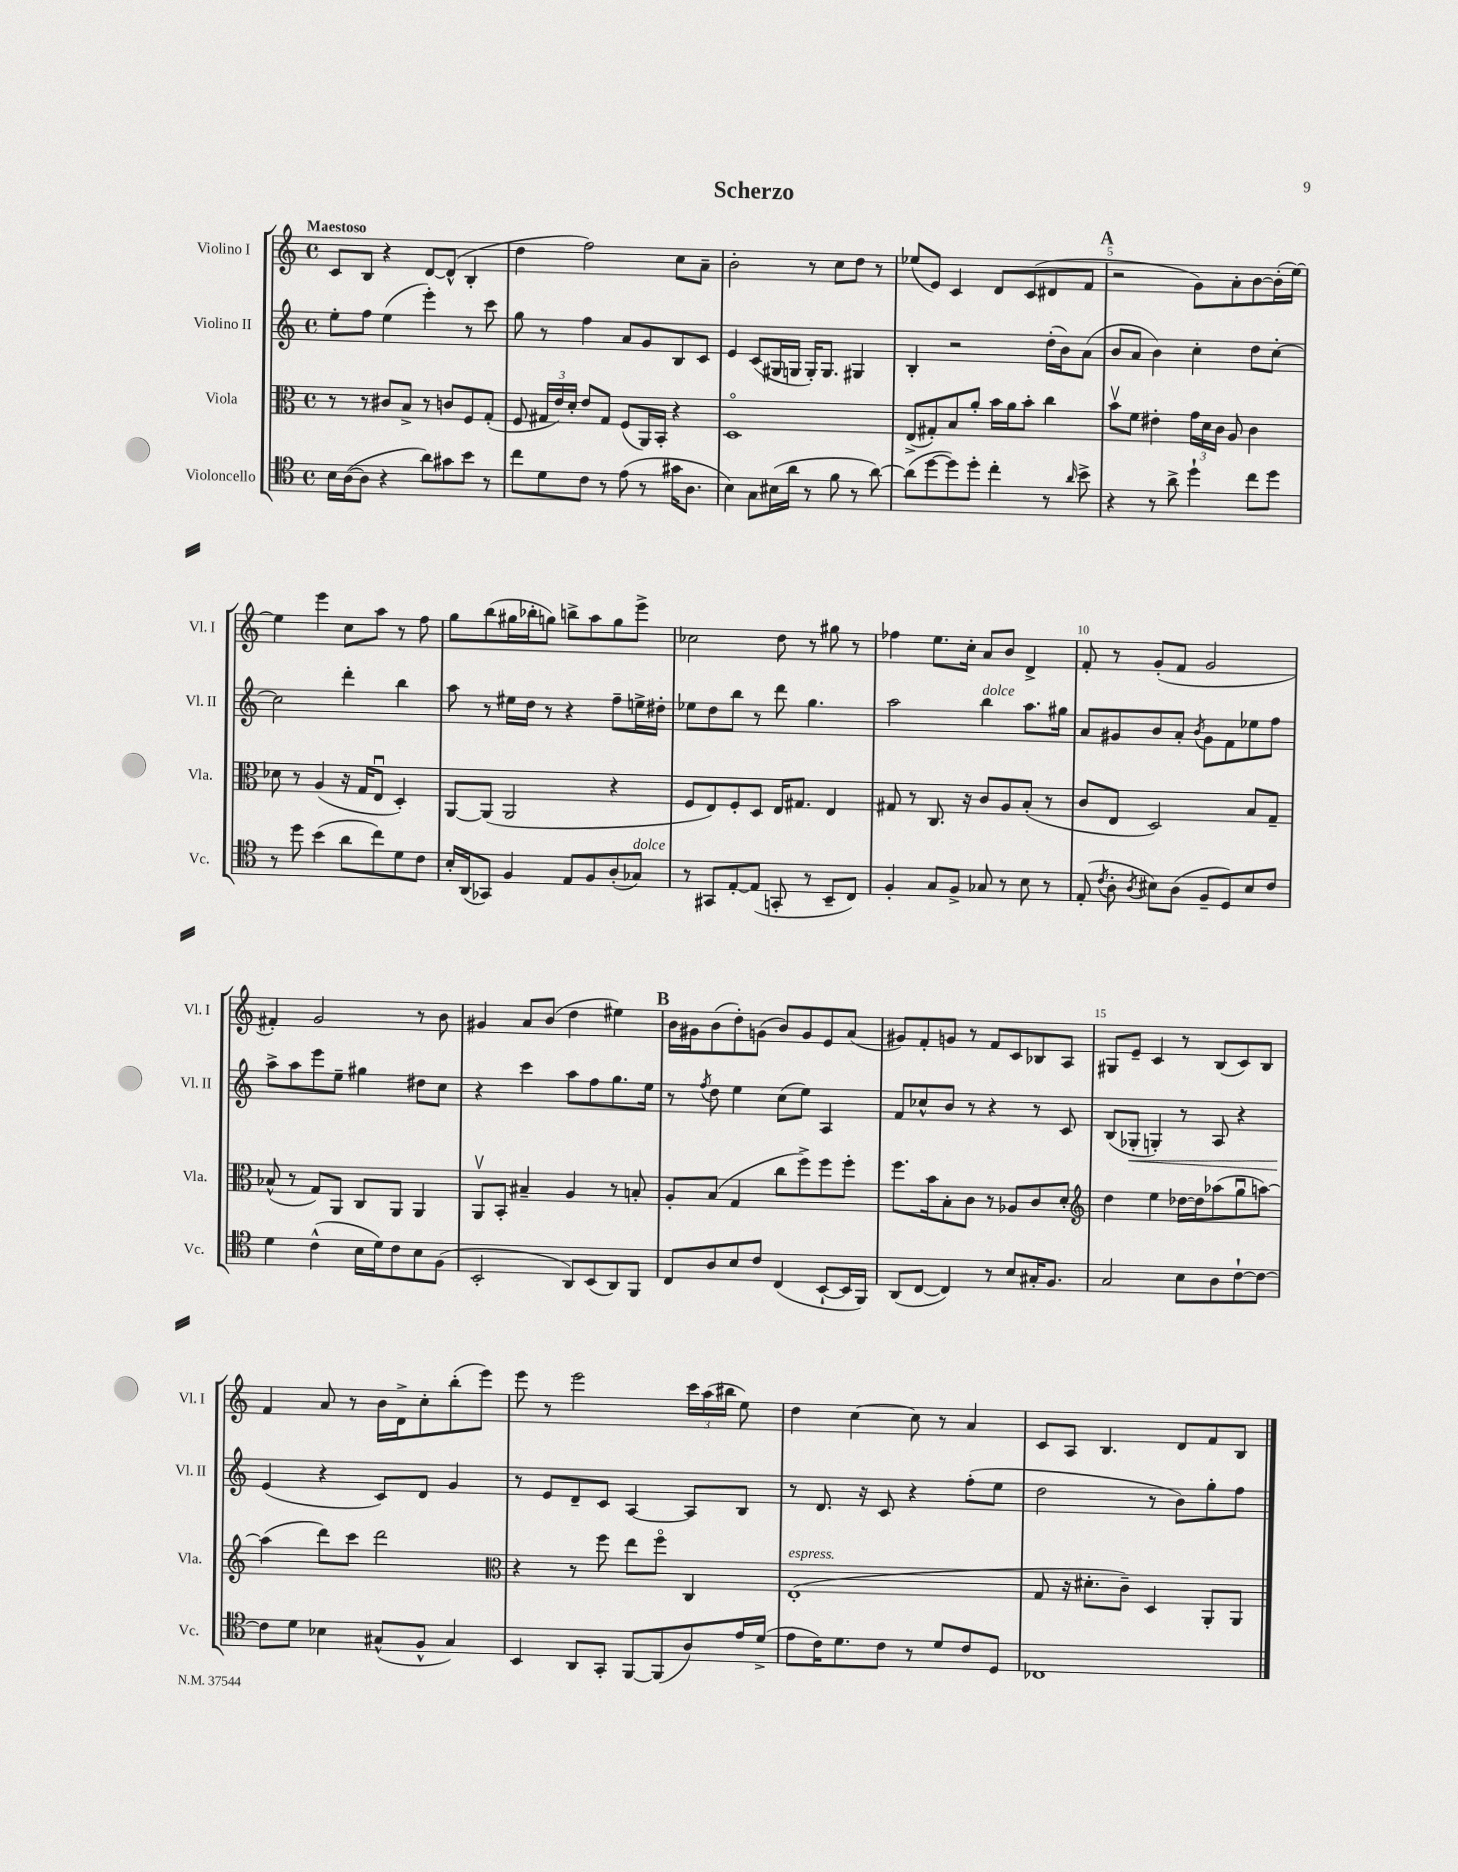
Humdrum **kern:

**kern	**kern	**kern	**dynam	**kern
*part4	*part3	*part2	*part2	*part1
*staff4	*staff3	*staff2	*staff2	*staff1
*I"Violoncello	*I"Viola	*I"Violino II	*	*I"Violino I
*I'Vc.	*I'Vla.	*I'Vl. II	*	*I'Vl. I
*clefC4	*clefC3	*clefG2	*	*clefG2
*k[]	*k[]	*k[]	*	*k[]
*M4/4	*M4/4	*M4/4	*	*M4/4
*met(c)	*met(c)	*met(c)	*	*met(c)
=1	=1	=1	=1	=1
!	!	!	!	!LO:TX:a:B:t=Maestoso
16B\LL	8r	8ee'\L	.	8c/L
([16A\J	.	.	.	.
8A\J]	8r	8ff\J	.	8B/J
4r	8c#X/L	(4ee\	.	4r
.	8B^/J	.	.	.
8a\L)	8r	4eee'\)	.	[8d/L
8g#X\	8cn/L	.	.	(8d^^/J]
8b\J	8F/	8r	.	4B'/
8r	(8G'/J	8ccc\	.	.
=2	=2	=2	=2	=2
8cc\L	8F/	8gg\	.	4dd\
8d\	24G#X/LL	8r	.	.
.	24e/)	.	.	.
.	24d'/JJ	.	.	.
8c\J	8e/L	4ff\	.	2ff\)
8r	8G#/J	.	.	.
(8e\	(8F/L	8a/L	.	.
8r	16AA/L)	8g/	.	.
.	16BB'/JJ	.	.	.
16g#X\KL	4r	8B/	.	8cc\L
8.A\J	.	.	.	.
.	.	8c/J	.	8a~\J
=3	=3	=3	=3	=3
4B\)	1D	4e/	.	2b'\
8G\L	.	(8c/L	.	.
(16B#X\L	.	16G#X/L	.	.
16a\JJ	.	16Gn/JJ	.	.
8r	.	16G'/KL)	.	8r
.	.	8.G/J	.	.
8f\	.	.	.	8cc\L
8r	.	4G#X/	.	8dd\J
[8a\)	.	.	.	8r
=4	=4	=4	=4	=4
(8a\L]	(8E^/L	4B'/	.	(8ee-X/L
[8dd\	8G#X'/)	.	.	8e/J)
8dd\])	8B/	2r	.	4c/
8dd'\J	8a'/J	.	.	.
4cc'\	16b\LL	.	.	8d/L
.	16a\J	.	.	.
.	8b'\J	.	.	(8c/
8r	4cc\	(16dd'\LL	.	8d#X/
.	.	16b\J)	.	.
16qqa/	.	.	.	.
8b^\	.	(8a\J	.	8f/J
!!LO:REH:place=s1:t=A
=5	=5	=5	=5	=5
4r	8bv\L	8b/L	.	2r
.	8f\J	8a/J	.	.
8r	4e#X'\	4b\)	.	.
8a^\	.	.	.	.
4dd`\	24g\LL	4cc'\	.	8g\L)
.	24d\	.	.	.
.	24c\JJ	.	.	.
.	8A/	.	.	8a'\
8cc\L	4c\	8dd\L	.	[8b\
8dd\J	.	[8cc'\J	.	(16b'\L]
.	.	.	.	[16ee\JJ)
!!LO:LB:g=z
=6	=6	=6	=6	=6
8r	8d-X\	2cc\]	.	4ee\]
8dd\	8r	.	.	.
(4b\	(4A/	.	.	4eee\
8a\L	16r	4ddd'\	.	8cc\L
.	16G/KL	.	.	.
8cc\)	8Eu/J	.	.	8aa\J
8d\	4D'/)	4bb\	.	8r
8c\J	.	.	.	8ff\
=7	=7	=7	=7	=7
16B'/LL	[8AA/L	8aa\	.	8gg\L
(16AA/J	.	.	.	.
8GG-X/J)	(8AA/J]	8r	.	(8bb\
4F/	2AA/	16ee#X\LL	.	16gg#X\L
.	.	16dd\JJ	.	16bb-X'\J
.	.	8r	.	8ggn\J)
8E/L	.	4r	.	8bbn^\L
8F/	.	.	.	8aa\
(8A'/	4r	8ff~\L	.	8gg\
!LO:TX:a:i:t=dolce	!	!	!	!
8G-X/J)	.	16een^\L	.	8eee^\J
.	.	16dd#X'\JJ	.	.
=8	=8	=8	=8	=8
8r	8F/L	8ee-X\L	.	2cc-X\
8GG#X/L	8E/)	8dd\	.	.
[8E'/	8F'/	8bb\J	.	.
(8E/J]	8D/J	8r	.	.
8GGn'/	16E/KL	8ddd\	.	8dd\
.	8.G#X/J	.	.	.
8r	.	4.gg\	.	8r
8BB~/L	4E/	.	.	8gg#X\
8C/J)	.	.	.	8r
=9	=9	=9	=9	=9
4F'/	8G#X/	2aa\	.	4ff-X\
.	8r	.	.	.
8G/L	8.C/	.	.	8.ee\L
8F^/J	.	.	.	.
.	16r	.	.	16cc'\Jk
!	!	!LO:TX:a:i:t=dolce	!	!
8G-X/	8c/L	4bb\	.	8a/L
8r	8A/	.	.	8b/J
8B\	(8B'/J	8.aa\L	.	4d^/
8r	8r	.	.	.
.	.	16gg#X\Jk	.	.
=10	=10	=10	=10	=10
(8E'/	8c/L	8a/L	.	8f'/
8qc/	.	.	.	.
8A'\	8E/J	8g#X/	.	8r
8qA/	.	.	.	.
8B#X\L)	2D/)	8b/	.	(8g'/L
(8A\J	.	8a'/J	.	8f/J
.	.	8qb/	.	.
8F~/L	.	8g#\L	.	2g/
8D/)	.	8f\	.	.
8B#/	8B/L	8ee-X\	.	.
8c/J	8G~/J	8ff\J	.	.
!!LO:LB:g=z
=11	=11	=11	=11	=11
4d\	(8B-X^^/	8aa^\L	.	4f#X'/)
.	8r	8aa\	.	.
(4c^^\	8G/L)	8eee\	.	2g/
.	8AA/J	8ee~\J	.	.
16B\LL	8C/L	4gg#X\	.	.
16d\J)	.	.	.	.
8c\	8AA/J	.	.	.
8B\	4AA/	8dd#X\L	.	8r
(8F\J	.	8cc\J	.	8b\
=12	=12	=12	=12	=12
2BB'/	8AAv/L	4r	.	4g#X/
.	8BB'/J	.	.	.
.	4B#X~/	4ccc\	.	8a/L
.	.	.	.	(8b/J
8AA/L)	4A/	8aa\L	.	4dd\
(8BB/	.	8ff\	.	.
8AA/)	8r	8.gg\	.	4ee#X\)
8FF/J	8Bn'/	.	.	.
.	.	16ee\Jk	.	.
!!LO:REH:place=s1:t=B
=13	=13	=13	=13	=13
8C/L	8A'/L	8r	.	16b\LL
.	.	.	.	16g#X\J
.	.	8qff/	.	.
8A/	(8B/J	8dd\	.	(8b\
8B/	4G/	4ee\	.	8dd'\)
8c/J	.	.	.	(8gn\J
(4C/	8cc\L	(8cc\L	.	8b/L)
.	8ff^\)	8ee\J)	.	8g/
[8BB`/L	8ff\	4A/	.	8e/
16BB/L]	8ff'\J	.	.	(8a/J
16FF/JJ)	.	.	.	.
=14	=14	=14	=14	=14
(8AA/L	8.ff\L	8f/L	.	8g#X/L)
[8C/J	.	8cc-X^^/	.	8f'/
.	16b\k	.	.	.
4C/])	8B'\	8b/J	.	8gn/J
.	8c\J	8r	.	8r
8r	8r	4r	.	8f/L
8B/L	8A-X/L	.	.	8c/
16G#X'/K	8c/	8r	.	8B-X/
8.F/J	.	.	.	.
.	8d'/J	8c/	.	8A/J
=15	=15	=15	=15	=15
*	*clefG2	*	*	*
2G/	4dd\	(8B/L	.	8G#X/L
!	!	!	!LO:HP:b	!
.	.	8G-X'/J	<	8e~/J
.	4ee\	4Gn'/)	.	4c/
8B\L	[16dd-X\LL	8r	.	8r
.	16dd-\J]	.	.	.
8A\	(8aa-X\	8A/	.	(8B/L
[8c`\	8ggu\	4r	.	8c/)
8c\J_	[8aan\J)	.	.	8B/J
!!LO:LB:g=z
=16	=16	=16	=16	=16
8c\L]	(4aa\]	(4e/	.	4f/
8d\J	.	.	.	.
4B-X\	8ddd\L)	4r	[	8a/
.	8ccc\J	.	.	8r
(8G#X^^/L	2ddd\	8c/L)	.	16b\LL
.	.	.	.	16d^\J
8F^^/J	.	8d/J	.	8cc'\
4G#/)	.	4g/	.	(8bb'\
.	.	.	.	8eee\J)
=17	=17	=17	=17	=17
*	*clefC3	*	*	*
4BB/	4r	8r	.	8eee\
.	.	8e/L	.	8r
8AA/L	8r	8d~/	.	2eee\
8GG'/J	8ff\	8c/J	.	.
[8FF/L	8ee\L	[4A/	.	.
(8FF/]	8ff\J	.	.	.
8A/)	4C/	8A/L]	.	24ccc\LL
.	.	.	.	(24aa\
.	.	.	.	24bb#X\JJ
16e/L	.	8B/J	.	8ee\)
(16d^/JJ	.	.	.	.
=18	=18	=18	=18	=18
!	!LO:TX:a:i:t=espress.	!	!	!
8e\L	(1E'	8r	.	4dd\
16c\K)	.	8.d/	.	.
8.d\	.	.	.	.
.	.	.	.	[4cc\
.	.	16r	.	.
8c\J	.	8c/	.	.
8r	.	4r	.	8cc\]
8d/L	.	.	.	8r
8c/	.	(8ff'\L	.	4a/
8D/J	.	8ee\J	.	.
=19	=19	=19	=19	=19
1C-X	8G/	2dd\	.	8c/L
.	16r	.	.	8A/J
.	8.d#X'\L	.	.	.
.	.	.	.	4.B/
.	8c~\J)	.	.	.
.	4D/	8r	.	.
.	.	8b\L)	.	8d/L
.	8AA'/L	8gg'\	.	8f/
.	8AA/J	8ff\J	.	8B/J
==	==	==	==	==
*-	*-	*-	*-	*-
